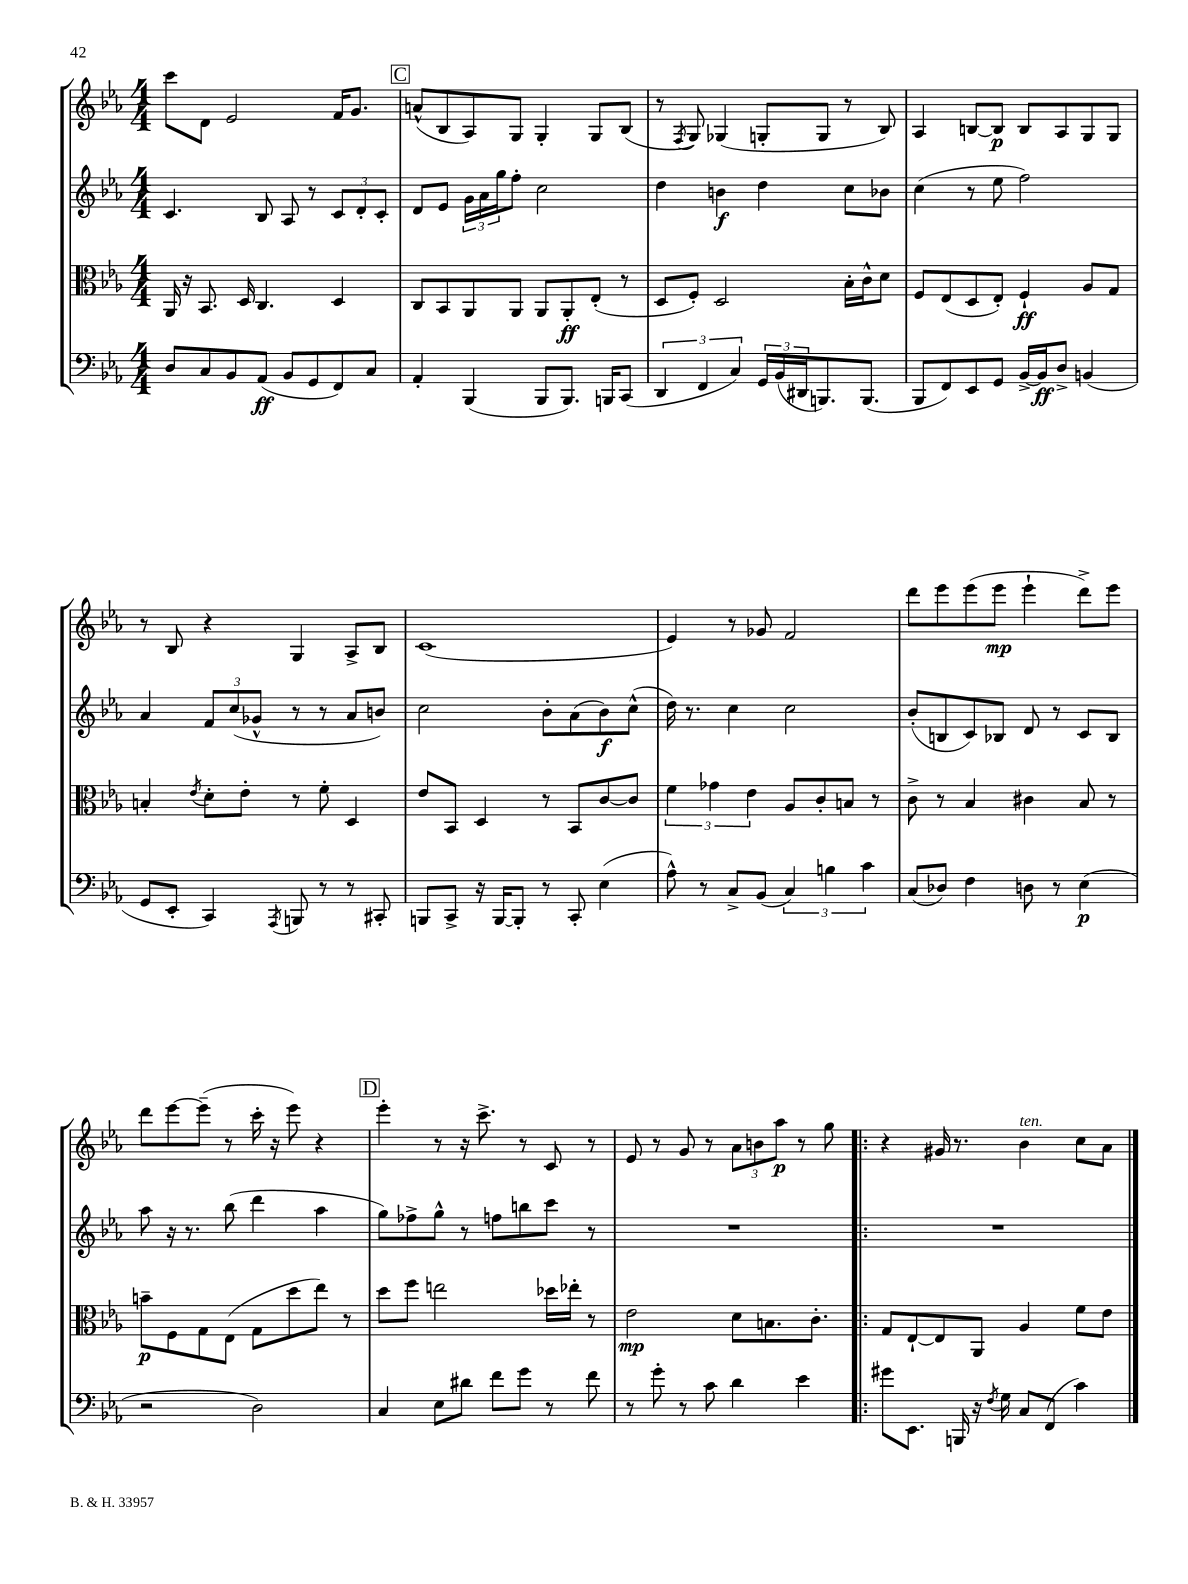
<<
\new StaffGroup <<
\new Staff = "s0" {
    \clef treble \key ees \major \numericTimeSignature \time 4/4
    c'''8 d'8 ees'2 f'16 g'8. |
    \mark \markup { \box "C" } a'8-^( bes8 aes8) g8 g4-. g8 bes8( |
    r8 \acciaccatura { f8 } g8) ges4( g8-. g8 r8 bes8) |
    aes4 b8~ b8\p b8 aes8 g8 g8 |
    r8 bes8 r4 g4 aes8-> bes8 |
    c'1( |
    ees'4) r8 ges'8 f'2 |
    d'''8 ees'''8 ees'''8( ees'''8\mp ees'''4-! d'''8->) ees'''8 |
    d'''8 ees'''8~ ees'''8--( r8 c'''16-. r16 ees'''8) r4 |
    \mark \markup { \box "D" } ees'''4-. r8 r16 c'''8.-> r8 c'8 r8 |
    ees'8 r8 g'8 r8 \tuplet 3/2 { aes'8 b'8 aes''8\p } r8 g''8 |
    \bar ".|:" r4 gis'16 r8. bes'4^\markup { \italic "ten." } c''8 aes'8 \bar "|." |
}
\new Staff = "s1" {
    \clef treble \key ees \major \numericTimeSignature \time 4/4
    c'4. bes8 aes8 r8 \tuplet 3/2 { c'8 d'8-. c'8-. } |
    \mark \markup { \box "C" } d'8 ees'8 \tuplet 3/2 { g'16 aes'16 g''16 } f''8-. c''2 |
    d''4 b'4\f d''4 c''8 bes'8 |
    c''4( r8 ees''8 f''2) |
    aes'4 \tuplet 3/2 { f'8 c''8( ges'8-^ } r8 r8 aes'8 b'8) |
    c''2 bes'8-. aes'8( bes'8\f) c''8-^( |
    d''16) r8. c''4 c''2 |
    bes'8-.( b8 c'8) bes8 d'8 r8 c'8 bes8 |
    aes''8 r16 r8. bes''8( d'''4 aes''4 |
    \mark \markup { \box "D" } g''8) fes''8-> g''8-^ r8 f''8 b''8 c'''8 r8 |
    R1 |
    \bar ".|:" R1 \bar "|." |
}
\new Staff = "s2" {
    \clef alto \key ees \major \numericTimeSignature \time 4/4
    aes,16 r16 bes,8. d16 c4. d4 |
    \mark \markup { \box "C" } c8 bes,8 aes,8 aes,8 aes,8 aes,8-.\ff ees8-.( r8 |
    d8 f8-.) d2 bes16-. c'16-^ d'8 |
    f8 ees8( d8 ees8-.) f4-!\ff aes8 g8 |
    b4-. \acciaccatura { ees'8 } d'8-. ees'8-. r8 f'8-. d4 |
    ees'8 bes,8 d4 r8 bes,8 c'8~ c'8 |
    \tuplet 3/2 { f'4 ges'4 ees'4 } aes8 c'8-. b8 r8 |
    c'8-> r8 bes4 cis'4 bes8 r8 |
    b'8--\p f8 g8 ees8( g8 d''8 ees''8) r8 |
    \mark \markup { \box "D" } d''8 f''8 e''2 des''16 ees''16-. r8 |
    ees'2\mp d'8 b8. c'8.-. |
    \bar ".|:" g8 ees8~-! ees8 aes,8 aes4 f'8 ees'8 \bar "|." |
}
\new Staff = "s3" {
    \clef bass \key ees \major \numericTimeSignature \time 4/4
    d8 c8 bes,8 aes,8\ff( bes,8 g,8 f,8) c8 |
    \mark \markup { \box "C" } aes,4-. bes,,4( bes,,8 bes,,8.) b,,16 c,8( |
    \tuplet 3/2 { d,4 f,4 c4) } \tuplet 3/2 { g,16 bes,16( dis,16 } b,,8.) b,,8.( |
    bes,,8 f,8) ees,8 g,8 bes,16~-> bes,16\ff d8-> b,4( |
    g,8 ees,8-. c,4) \acciaccatura { aes,,8 } b,,8 r8 r8 cis,8-. |
    b,,8 c,8-> r16 b,,16~ b,,8-. r8 c,8-. ees4( |
    aes8-^) r8 c8-> bes,8( \tuplet 3/2 { c4) b4 c'4 } |
    c8( des8) f4 d8 r8 ees4\p( |
    r2 d2) |
    \mark \markup { \box "D" } c4 ees8 dis'8 f'8 g'8 r8 f'8 |
    r8 g'8-. r8 c'8 d'4 ees'4 |
    \bar ".|:" gis'8 ees,8. b,,16 r16 \acciaccatura { f8 } g16 c8 f,8( c'4) \bar "|." |
}
>>
>>
\layout { \context { \Score \remove "Bar_number_engraver" } }
